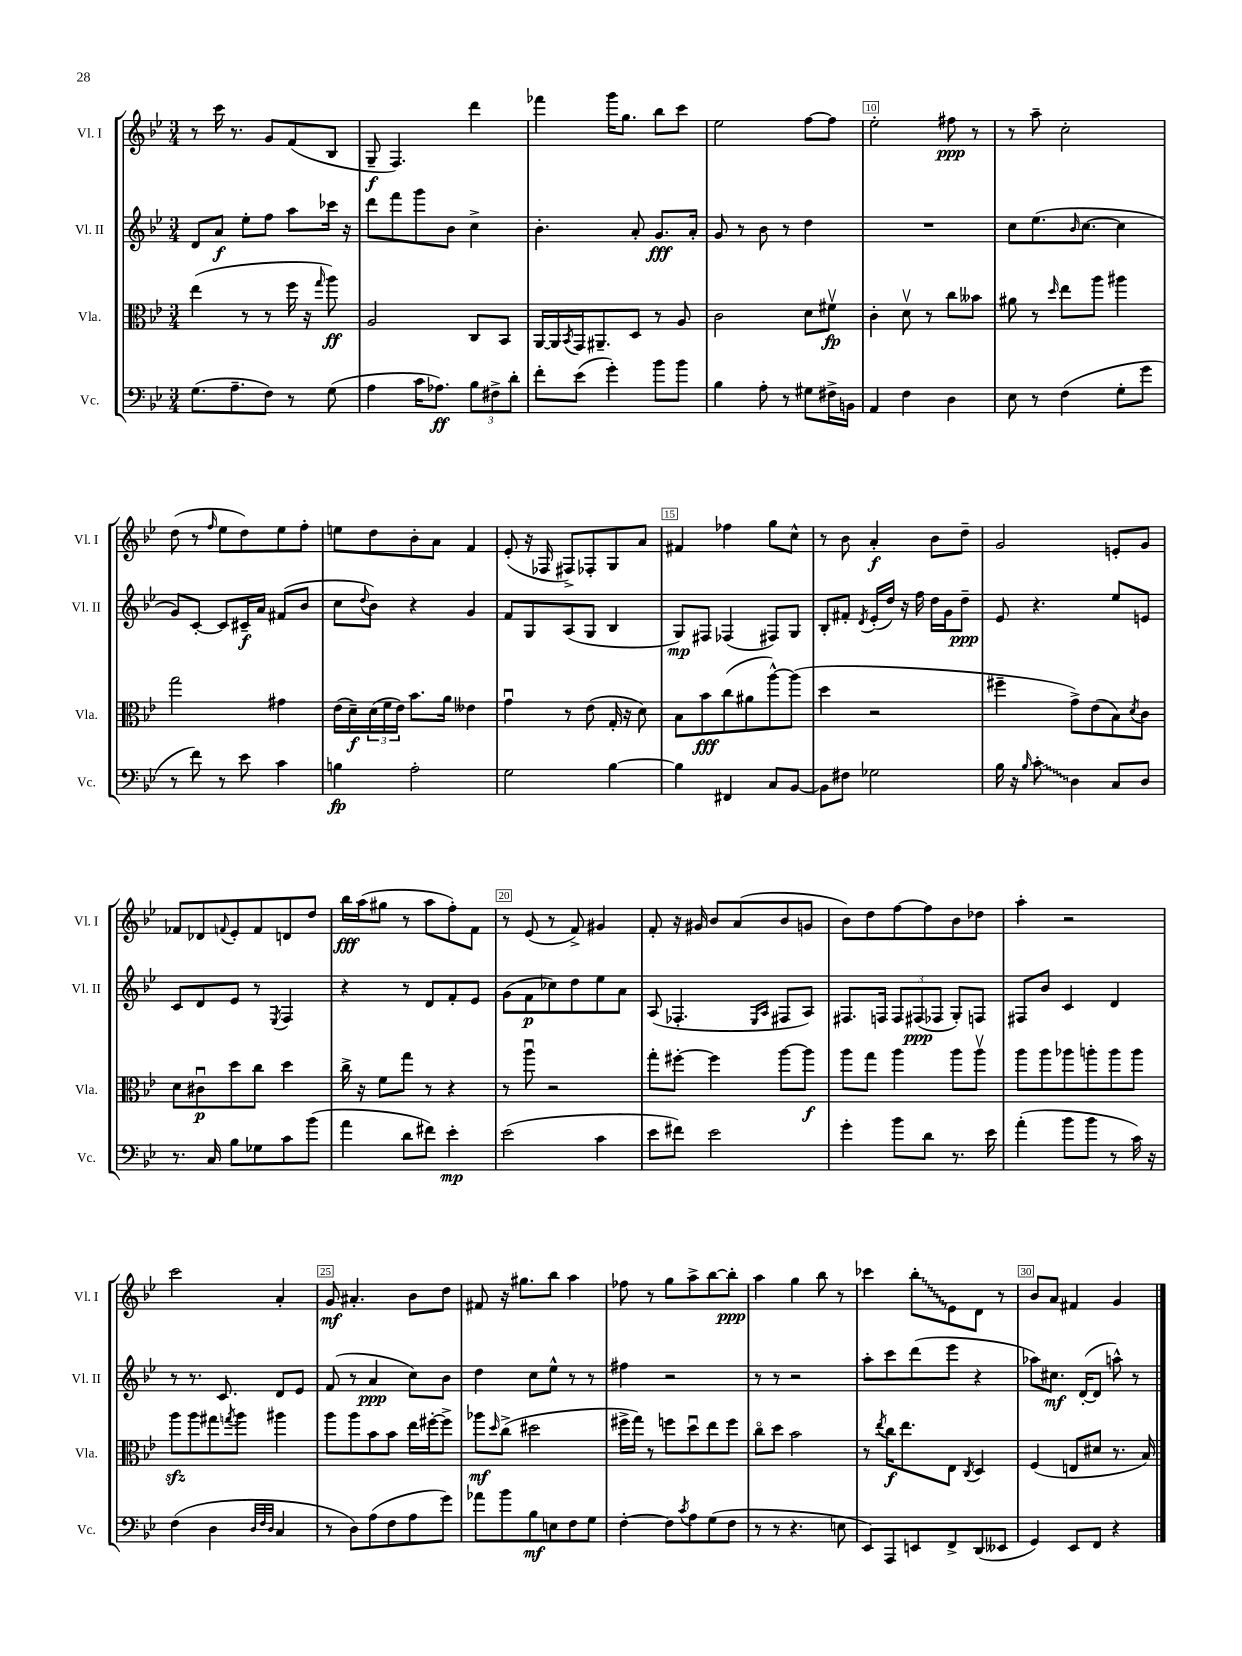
<<
\new StaffGroup <<
\new Staff = "s0" \with { instrumentName = "Vl. I" shortInstrumentName = "Vl. I" } {
    \clef treble \key bes \major \numericTimeSignature \time 3/4
    r8 c'''16 r8. g'8 f'8( bes8 |
    g8--\f f4.) d'''4 |
    fes'''4 g'''16 g''8. bes''8 c'''8 |
    ees''2 f''8~ f''8 |
    ees''2-. fis''8\ppp r8 |
    r8 a''8-- c''2-. |
    d''8( r8 \grace { f''16 } ees''8 d''8) ees''8 f''8-. |
    e''8 d''8 bes'8-. a'8 f'4 |
    ees'8-.( r16 fes16 fis8->) fes8-. g8 a'8 |
    fis'4 fes''4 g''8 c''8-^ |
    r8 bes'8 a'4-.\f bes'8 d''8-- |
    g'2 e'8-. g'8 |
    fes'8 des'8 \appoggiatura { f'8 } ees'8-. f'8 d'8 d''8 |
    bes''16\fff a''16( gis''8 r8 a''8 f''8-.) f'8 |
    r8 ees'8( r8 f'8->) gis'4 |
    f'8-. r16 gis'16 bes'8 a'8( bes'8 g'8 |
    bes'8) d''8 f''8~ f''8 bes'8 des''8 |
    a''4-. r2 |
    c'''2 a'4-. |
    g'8\mf ais'4.-. bes'8 d''8 |
    fis'8 r16 gis''8. bes''8 a''4 |
    fes''8 r8 g''8 a''8-> bes''8~ bes''8-.\ppp |
    a''4 g''4 bes''8 r8 |
    ces'''4 \once \override Glissando.style = #'zigzag bes''8-.\glissando ees'8 d'8 r8 |
    bes'8 a'8 fis'4 g'4 \bar "|." |
}
\new Staff = "s1" \with { instrumentName = "Vl. II" shortInstrumentName = "Vl. II" } {
    \clef treble \key bes \major \numericTimeSignature \time 3/4
    d'8 a'8\f ees''8-. f''8 a''8 ces'''16 r16 |
    d'''8 f'''8 g'''8 bes'8 c''4-> |
    bes'4.-. a'8-. g'8.\fff a'16-. |
    g'8 r8 bes'8 r8 d''4 |
    R2. |
    c''8 ees''8.( \grace { bes'16 } c''8.~ c''4 |
    g'8) c'8~-. c'8 cis'16--\f a'16 fis'8( bes'8 |
    c''8 \appoggiatura { d''8 } bes'8) r4 g'4 |
    f'8 g8 a8( g8 bes4 |
    g8\mp) fis8 fes4( fis8) g8 |
    bes8-. fis'8-. \acciaccatura { d'8 } ees'16-.( d''16) r16 f''16 d''16 g'16 d''8--\ppp |
    ees'8 r4. ees''8 e'8 |
    c'8 d'8 ees'8 r8 \acciaccatura { ees8 } f4 |
    r4 r8 d'8 f'8-. ees'8 |
    g'8( f'8\p ces''8) d''8 ees''8 a'8 |
    a8( fes4.-. \grace { ees16 a16 } fis8 a8) |
    fis8. f16 \tuplet 3/2 { f8 fis8\ppp( fes8 } g8-.) f8 |
    fis8 bes'8 c'4 d'4 |
    r8 r8. c'8. d'8 ees'8 |
    f'8( r8 a'4\ppp c''8) bes'8 |
    d''4 c''8 ees''8-^ r8 r8 |
    fis''4 r2 |
    r8 r8 r2 |
    a''8-. c'''8 d'''8( ees'''8 r4 |
    aes''8) cis''8.\mf d'16~-.( d'8 a''8-^) r8 \bar "|." |
}
\new Staff = "s2" \with { instrumentName = "Vla." shortInstrumentName = "Vla." } {
    \clef alto \key bes \major \numericTimeSignature \time 3/4
    ees''4( r8 r8 f''16 r16 \grace { g''16 } a''8\ff) |
    a2 c8 bes,8 |
    a,16~ a,16 \acciaccatura { bes,8 } g,16 ais,8.-- d8 r8 a8 |
    c'2 d'8 fis'8\upbow\fp |
    c'4-. d'8\upbow r8 c''8 beses'8 |
    ais'8 r8 \grace { d''16 } ees''8 a''8 ais''4 |
    g''2 gis'4 |
    ees'16( d'16--\f) \tuplet 3/2 { d'16( f'16 ees'16) } bes'8. a'16 eeses'4 |
    g'4\downbow r8 ees'8( g16-. r16 d'8) |
    bes8 bes'8\fff c''8( ais'8 a''8~-^) a''8( |
    d''4 r2 |
    fis''4-- g'8->) ees'8( bes8) \acciaccatura { d'8 } c'8 |
    d'8 cis'8\downbow\p d''8 c''8 d''4 |
    c''16-> r16 f'8 g''8 r8 r4 |
    r8 a''8\downbow r2 |
    g''8-. fis''8~-. fis''4 a''8~ a''8\f |
    a''8 g''8 a''4 a''8 a''8\upbow |
    a''8 a''8 aes''8 a''8-. a''8 a''8 |
    a''8\sfz a''8 gis''8 \acciaccatura { g''8 } a''8 ais''4 |
    a''8 a''8 bes'8 bes'8 ees''16 fis''16~-. fis''8-> |
    aes''8\mf \grace { d''16 } c''8->( dis''2 |
    fis''16-> g''16) r8 f''8 d''8\downbow ees''8 f''8 |
    c''8\flageolet d''8 bes'2 |
    r8 \acciaccatura { ees''8 } c''16\f ees''8. ees8 \acciaccatura { c8 } d4 |
    f4( e8 dis'8 r8. bes16) \bar "|." |
}
\new Staff = "s3" \with { instrumentName = "Vc." shortInstrumentName = "Vc." } {
    \clef bass \key bes \major \numericTimeSignature \time 3/4
    g8.( a8.-- f8) r8 g8( |
    a4 c'16 aes8.\ff) \tuplet 3/2 { bes8 fis8-> d'8-. } |
    f'8-. ees'8( g'4-.) bes'8 bes'8 |
    bes4 a8-. r8 gis8 fis16-> b,16 |
    a,4 f4 d4 |
    ees8 r8 f4( g8-. g'8 |
    r8 f'8) r8 ees'8 c'4 |
    b4\fp a2-. |
    g2 bes4~ |
    bes4 fis,4 c8 bes,8~ |
    bes,8 fis8 ges2 |
    bes16 r16 \grace { bes16 } \once \override Glissando.style = #'zigzag c'8-.\glissando d4 c8 d8 |
    r8. c16 bes8 ges8 c'8 bes'8( |
    a'4 d'8 fis'8) ees'4-.\mp |
    ees'2( c'4 |
    ees'8 fis'8) ees'2 |
    g'4-. bes'8 d'8 r8. ees'16 |
    a'4-.( bes'8 bes'8 r8 c'16) r16 |
    f4( d4 \grace { d32 f32 d32 } c4 |
    r8 d8) a8( f8 a8 g'8) |
    aes'8 bes'8 bes8\mf e8 f8 g8 |
    f4~-. f8 \acciaccatura { c'8 } a8 g8( f8 |
    r8 r8 r4. e8 |
    ees,8) a,,8 e,8 f,8-> d,8( eeses,8 |
    g,4) ees,8 f,8 r4 \bar "|." |
}
>>
>>
\layout { \context { \Score currentBarNumber = #6 \override BarNumber.break-visibility = ##(#f #t #t) barNumberVisibility = #(every-nth-bar-number-visible 5) \override BarNumber.stencil = #(make-stencil-boxer 0.1 0.3 ly:text-interface::print) } }
